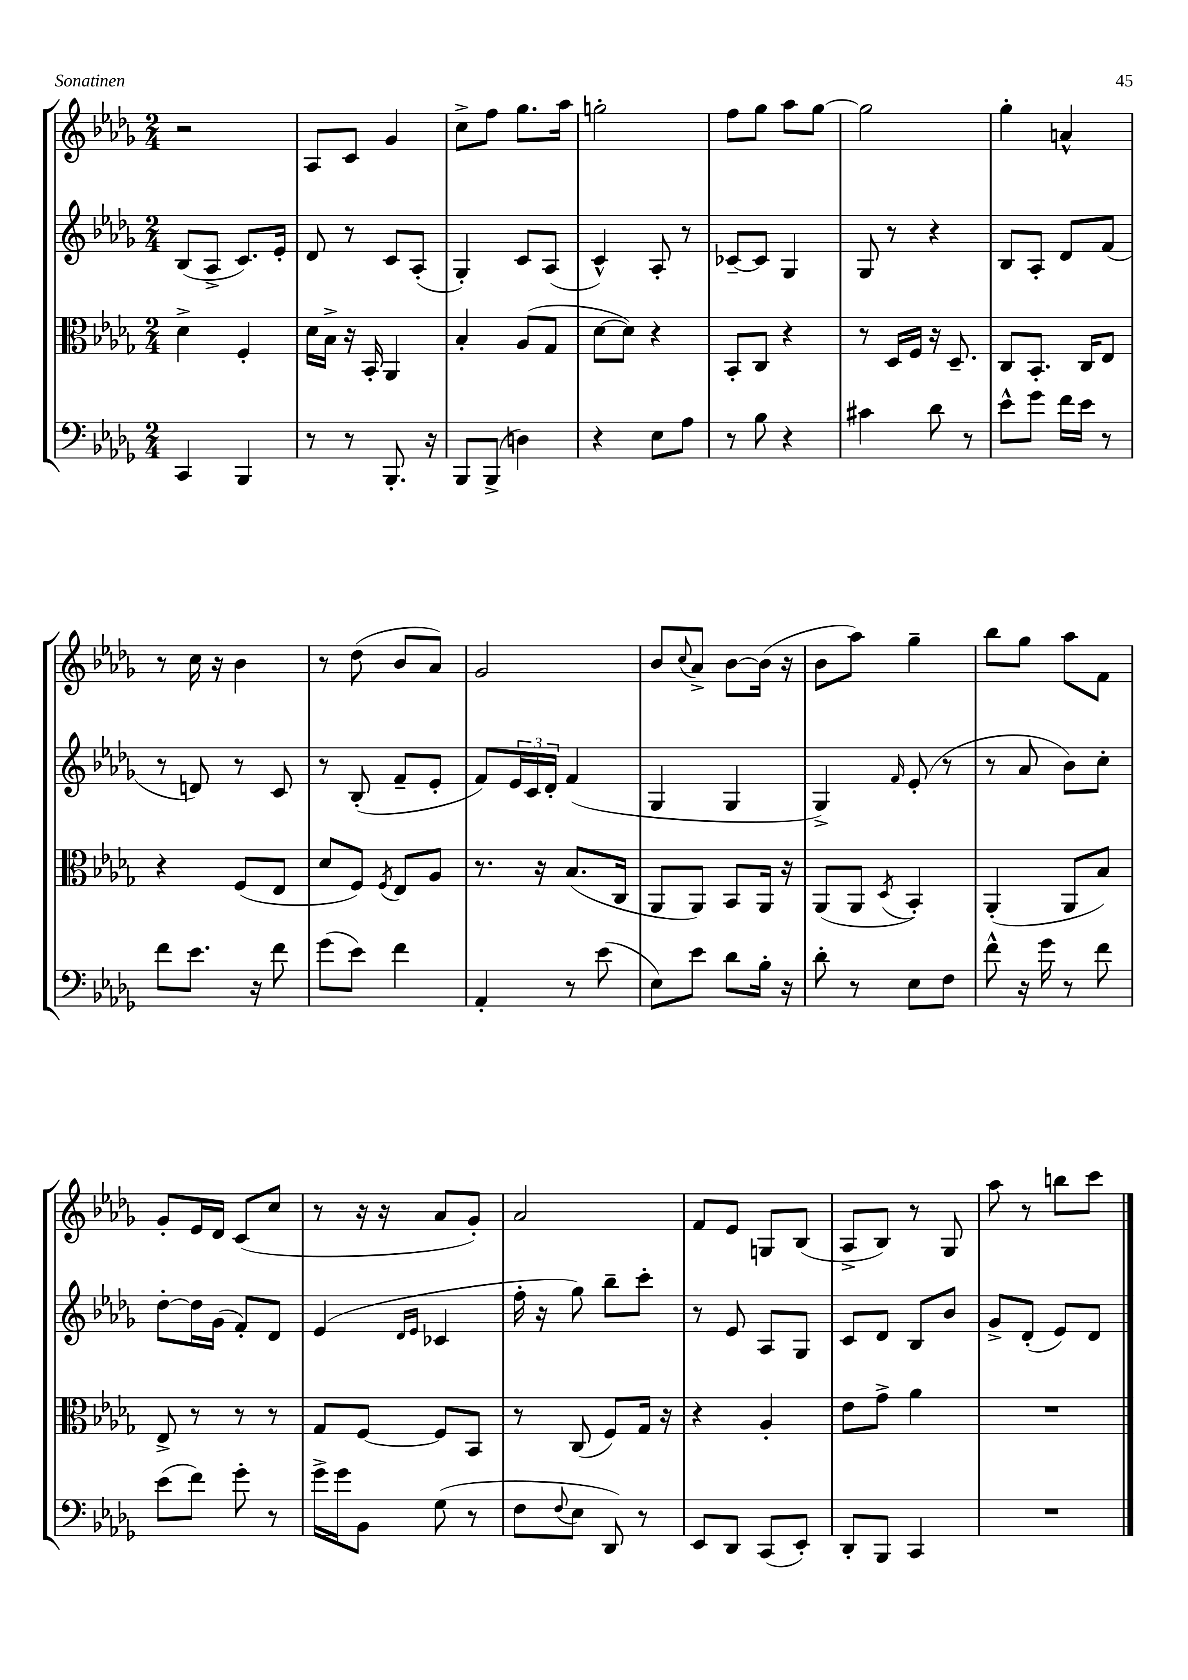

**kern	**kern	**kern	**kern
*part4	*part3	*part2	*part1
*staff4	*staff3	*staff2	*staff1
*clefF4	*clefC3	*clefG2	*clefG2
*k[b-e-a-d-g-]	*k[b-e-a-d-g-]	*k[b-e-a-d-g-]	*k[b-e-a-d-g-]
*M2/4	*M2/4	*M2/4	*M2/4
=18	=18	=18	=18
4CC/	4d-^\	(8B-/L	2r
.	.	8A-^/J	.
4BBB-/	4F'/	8.c/L)	.
.	.	16e-'/Jk	.
=19	=19	=19	=19
8r	16d-\LL	8d-/	8A-/L
.	16B-^\JJ	.	.
8r	16r	8r	8c/J
.	16BB-'/	.	.
8.BBB-'/	4AA-/	8c/L	4g-/
.	.	(8A-'/J	.
16r	.	.	.
=20	=20	=20	=20
8BBB-/L	4B-'/	4G-'/)	8cc^\L
(8BBB-^/J	.	.	8ff\J
4Dn\)	(8A-/L	8c/L	8.gg-\L
.	8G-/J	(8A-/J	.
.	.	.	16aa-\Jk
=21	=21	=21	=21
4r	[8d-\L	4c^^/)	2ggn'\
.	8d-\J])	.	.
8E-\L	4r	8A-'/	.
8A-\J	.	8r	.
=22	=22	=22	=22
8r	8BB-'/L	[8c-X~/L	8ff\L
8B-\	8C/J	8c-/J]	8gg-\J
4r	4r	4G-/	8aa-\L
.	.	.	[8gg-\J
=23	=23	=23	=23
4c#X\	8r	8G-/	2gg-\]
.	16D-/LL	8r	.
.	16F/JJ	.	.
8d-\	16r	4r	.
.	8.D-~/	.	.
8r	.	.	.
=24	=24	=24	=24
8e-^^\L	8C/L	8B-/L	4gg-'\
8g-\J	8.BB-'/J	8A-'/J	.
16f\LL	.	8d-/L	4an^^/
16e-\JJ	16C/KL	.	.
8r	8E-/J	(8f/J	.
!!LO:LB:g=z
=25	=25	=25	=25
8f\L	4r	8r	8r
8.e-\J	.	8dn/)	16cc\
.	.	.	16r
.	(8F/L	8r	4b-\
16r	.	.	.
8f\	8E-/J	8c/	.
=26	=26	=26	=26
(8g-\L	8d-/L	8r	8r
8e-\J)	8F/J)	(8B-'/	(8dd-\
.	8qF/	.	.
4f\	8E-/L	8f~/L	8b-/L
.	8A-/J	8e-'/J	8a-/J)
=27	=27	=27	=27
4AA-'/	8.r	8f/L)	2g-/
.	.	24e-/L	.
.	.	24c/	.
.	16r	.	.
.	.	24d-'/JJ	.
8r	(8.B-/L	(4f/	.
(8e-\	.	.	.
.	16C/Jk	.	.
=28	=28	=28	=28
8E-\L)	8AA-/L	4G-/	8b-/L
.	.	.	8qqcc/
8e-\J	8AA-/J)	.	8a-^/J
8d-\L	8BB-/L	4G-/	[8b-\L
16B-'\Jk	16AA-/Jk	.	(16b-\Jk]
16r	16r	.	16r
=29	=29	=29	=29
8d-'\	(8AA-/L	4G-^/)	8b-\L
8r	8AA-/J	.	8aa-\J)
.	8qD-/	16qqf/	.
8E-\L	4BB-'/)	(8e-'/	4gg-~\
8F\J	.	8r	.
=30	=30	=30	=30
8f^^\	(4AA-'/	8r	8bb-\L
16r	.	8a-/	8gg-\J
16g-\	.	.	.
8r	8AA-/L	8b-\L)	8aa-\L
8f\	8B-/J)	8cc'\J	8f\J
!!LO:LB:g=z
=31	=31	=31	=31
(8e-\L	8E-^/	[8dd-'\L	8g-'/L
8f\J)	8r	16dd-\L]	16e-/L
.	.	(16g-\JJ	16d-/JJ
8g-'\	8r	8f'/L)	(8c/L
8r	8r	8d-/J	8cc/J
=32	=32	=32	=32
16g-^\LL	8G-/L	(4e-/	8r
16g-\J	.	.	.
8BB-\J	[8F/J	.	16r
.	.	.	16r
.	.	16qqd-/LL	.
.	.	16qqe-/JJ	.
(8G-\	8F/L]	4c-X/	8a-/L
8r	8BB-/J	.	8g-'/J)
=33	=33	=33	=33
8F\L	8r	16ff'\	2a-/
.	.	16r	.
8qqF/	.	.	.
8E-\J	(8C/	8gg-\)	.
8DD-/)	8F/L)	8bb-~\L	.
8r	16G-/Jk	8ccc'\J	.
.	16r	.	.
=34	=34	=34	=34
8EE-/L	4r	8r	8f/L
8DD-/J	.	8e-/	8e-/J
(8CC/L	4A-'/	8A-/L	8Gn/L
8EE-'/J)	.	8G-/J	(8B-/J
=35	=35	=35	=35
8DD-'/L	8e-\L	8c/L	8A-^/L
8BBB-/J	8g-^\J	8d-/J	8B-/J)
4CC/	4a-\	8B-/L	8r
.	.	8b-/J	8G-/
=36	=36	=36	=36
2r	2r	8g-^/L	8aa-\
.	.	(8d-'/J	8r
.	.	8e-/L)	8bbn\L
.	.	8d-/J	8ccc\J
==	==	==	==
*-	*-	*-	*-
